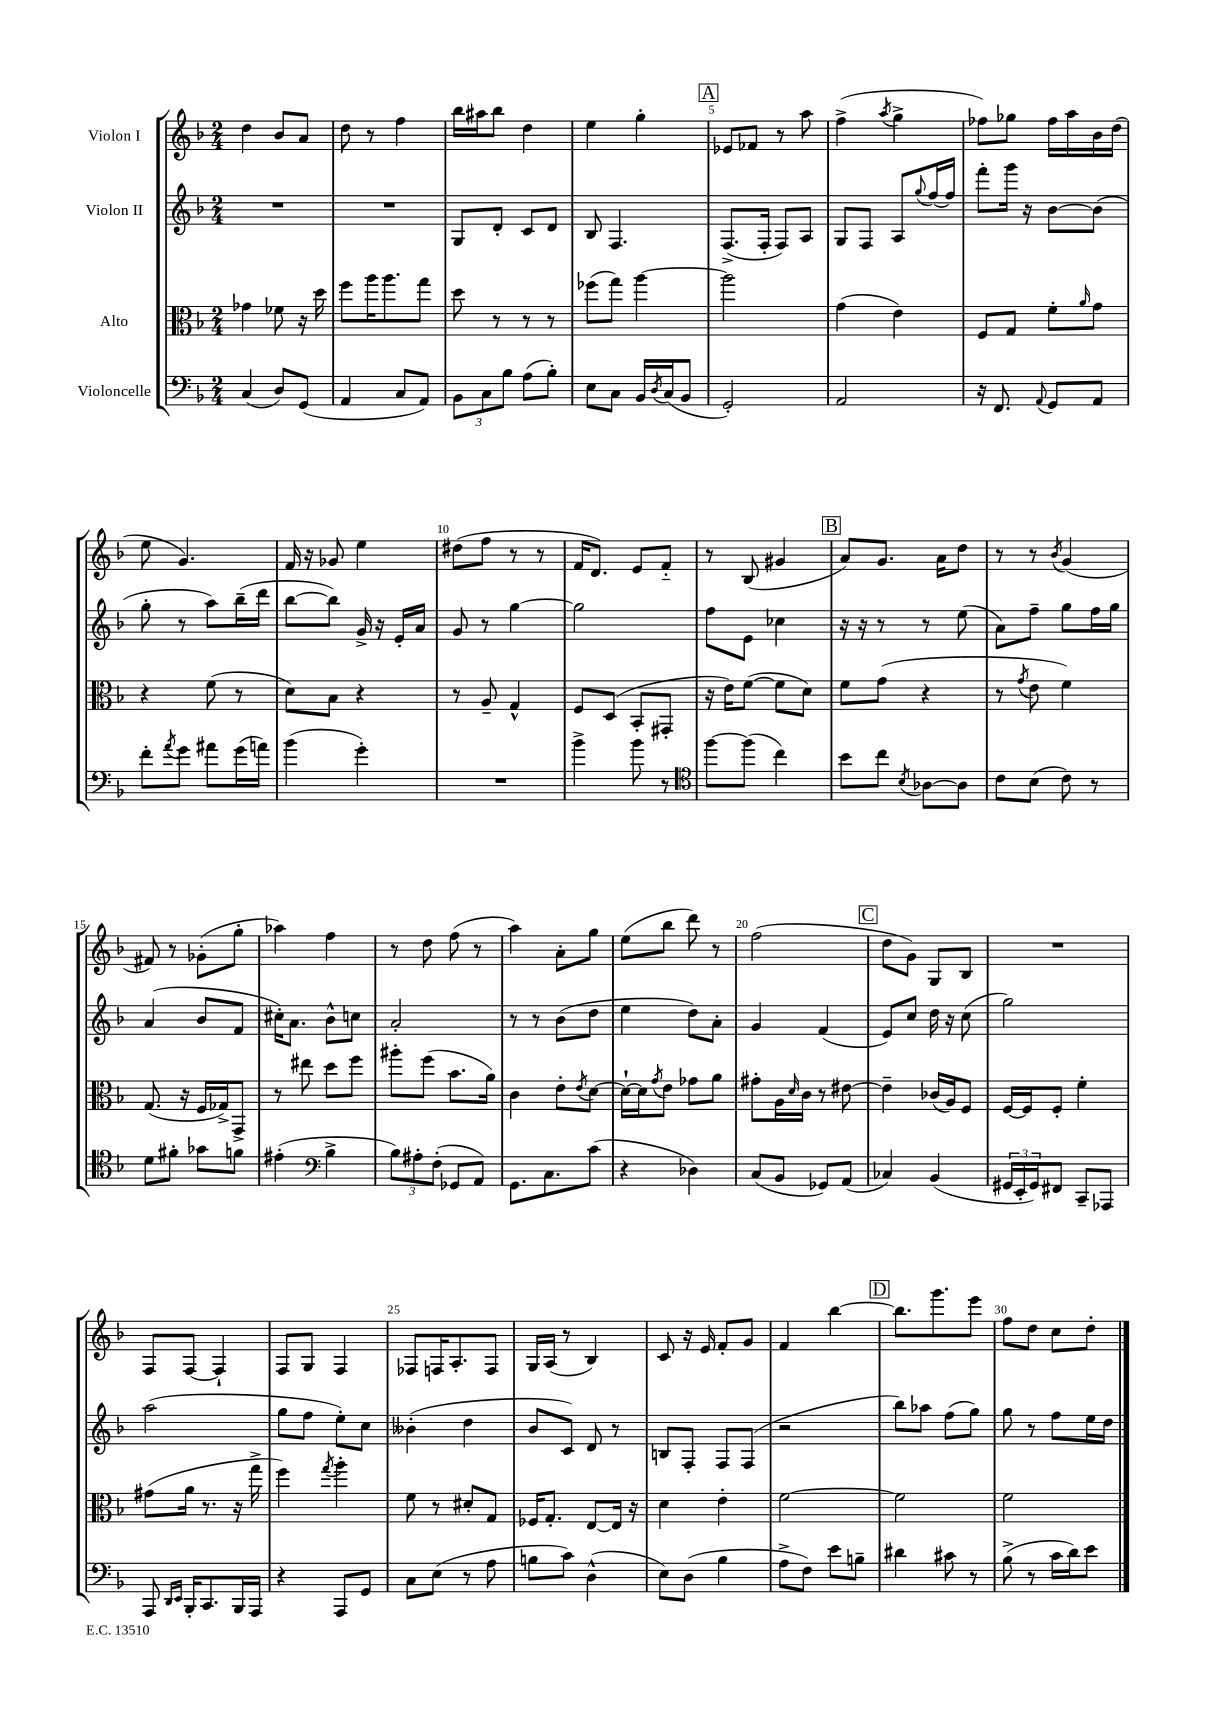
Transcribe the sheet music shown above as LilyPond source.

<<
\new StaffGroup <<
\new Staff = "s0" \with { instrumentName = "Violon I" } {
    \clef treble \key f \major \numericTimeSignature \time 2/4
    d''4 bes'8 a'8 |
    d''8 r8 f''4 |
    bes''16 ais''16 bes''8 d''4 |
    e''4 g''4-. |
    \mark \markup { \box "A" } ees'8 fes'8 r8 a''8 |
    f''4->( \acciaccatura { a''8 } g''4-> |
    fes''8) ges''8 fes''16 a''16 bes'16 d''16( |
    e''8 g'4.) |
    f'16 r16 ges'8 e''4 |
    dis''8( f''8 r8 r8 |
    f'16 d'8.) e'8 f'8-_ |
    r8 bes8( gis'4 |
    \mark \markup { \box "B" } a'8) g'8. a'16 d''8 |
    r8 r8 \acciaccatura { bes'8 } g'4( |
    fis'8) r8 ges'8-.( g''8-. |
    aes''4) f''4 |
    r8 d''8 f''8( r8 |
    a''4) a'8-. g''8 |
    e''8( bes''8 d'''8) r8 |
    f''2( |
    \mark \markup { \box "C" } d''8 g'8) g8 bes8 |
    R2 |
    f8 f8~ f4-! |
    f8 g8 f4 |
    fes8 f16 a8.-. f8 |
    g16 a16( r8 bes4) |
    c'8 r16 e'16 f'8-. g'8 |
    f'4 bes''4~ |
    \mark \markup { \box "D" } bes''8. g'''8. e'''8 |
    f''8 d''8 c''8 d''8-. \bar "|." |
}
\new Staff = "s1" \with { instrumentName = "Violon II" } {
    \clef treble \key f \major \numericTimeSignature \time 2/4
    R2 |
    R2 |
    g8 d'8-. c'8 d'8 |
    bes8 f4. |
    \mark \markup { \box "A" } f8.->( f16-. f8) a8 |
    g8 f8 a8 \appoggiatura { g''8 } f''16~ f''16 |
    f'''8-. g'''16 r16 bes'8~ bes'8( |
    g''8-. r8 a''8) bes''16--( d'''16 |
    bes''8~ bes''8) g'16-> r16 e'16-. a'16 |
    g'8 r8 g''4~ |
    g''2 |
    f''8 e'8 ces''4 |
    \mark \markup { \box "B" } r16 r16 r8 r8 e''8( |
    a'8) f''8-- g''8 f''16 g''16 |
    a'4( bes'8 f'8 |
    cis''16-.) a'8. bes'8-^ c''8 |
    a'2-. |
    r8 r8 bes'8( d''8 |
    e''4 d''8) a'8-. |
    g'4 f'4( |
    \mark \markup { \box "C" } e'8) c''8 d''16 r16 c''8( |
    g''2) |
    a''2( |
    g''8 f''8 e''8-.) c''8 |
    beses'4-.( d''4 |
    bes'8 c'8) d'8 r8 |
    b8 f8-. f8 f8( |
    r2 |
    \mark \markup { \box "D" } bes''8) aes''8 f''8( g''8) |
    g''8 r8 f''8 e''16 d''16 \bar "|." |
}
\new Staff = "s2" \with { instrumentName = "Alto" } {
    \clef alto \key f \major \numericTimeSignature \time 2/4
    ges'4 fes'8 r16 d''16 |
    f''8 a''16 a''8. g''8 |
    d''8 r8 r8 r8 |
    fes''8( g''8) a''4~ |
    \mark \markup { \box "A" } a''2 |
    g'4( e'4) |
    f8 g8 f'8-. \grace { a'16 } g'8 |
    r4 f'8( r8 |
    d'8) bes8 r4 |
    r8 a8-- g4-^ |
    f8 d8( bes,8-. gis,8-. |
    r16 e'16) f'8~( f'8 d'8) |
    \mark \markup { \box "B" } f'8 g'8( r4 |
    r8 \acciaccatura { g'8 } e'8 f'4) |
    g8.( r16 f16 ges16->) g,8-> |
    r8 eis''8 d''8 f''8 |
    ais''8-. f''8( bes'8. a'16) |
    c'4 e'8-. \acciaccatura { e'8 } d'8~ |
    d'16~-! d'16 \acciaccatura { g'8 } e'8 ges'8 a'8 |
    gis'8-. a16 \grace { d'16 } c'16 r8 eis'8~ |
    \mark \markup { \box "C" } eis'4-- ces'16( a16) f8 |
    f16~ f16 f8-. f'4-. |
    gis'8( a'16 r8. r16 g''16-> |
    f''4) \acciaccatura { g''8 } a''4-. |
    f'8 r8 dis'8-. g8 |
    fes16 g8.-. e8~ e16 r16 |
    d'4 e'4-. |
    f'2~ |
    \mark \markup { \box "D" } f'2 |
    f'2 \bar "|." |
}
\new Staff = "s3" \with { instrumentName = "Violoncelle" } {
    \clef bass \key f \major \numericTimeSignature \time 2/4
    c4( d8) g,8( |
    a,4 c8 a,8) |
    \tuplet 3/2 { bes,8 c8 bes8 } a8( bes8-.) |
    e8 c8 bes,16 \acciaccatura { d8 } c16( bes,8 |
    \mark \markup { \box "A" } g,2-.) |
    a,2 |
    r16 f,8. \appoggiatura { a,8 } g,8 a,8 |
    f'8-. \acciaccatura { a'8 } g'8 ais'8 g'16( a'16) |
    bes'4( g'4-.) |
    R2 |
    bes'4-> bes'8 r8 |
    \clef tenor f''8~ f''8( c''4) |
    \mark \markup { \box "B" } bes'8 c''8 \acciaccatura { bes8 } aes8~ aes8 |
    c'8 bes8( c'8) r8 |
    d'8 fis'8-. ges'8 f'8 |
    eis'4-.( \clef bass bes4-> |
    \tuplet 3/2 { bes8) ais8-. f8-.( } ges,8 a,8) |
    g,8. c8. c'8( |
    r4 des4) |
    c8( bes,8 ges,8) a,8( |
    \mark \markup { \box "C" } ces4) bes,4( |
    \tuplet 3/2 { gis,16 e,16-. gis,16) } fis,8 c,8-- aes,,8 |
    a,,8 \grace { d,16 e,16 } bes,,16-. c,8. bes,,16 a,,16 |
    r4 a,,8 g,8 |
    c8 e8( r8 a8 |
    b8 c'8) d4-^( |
    e8) d8( bes4 |
    a8-> f8) e'8 b8-- |
    \mark \markup { \box "D" } dis'4 cis'8 r8 |
    bes8->( r8 c'16 d'16) e'8 \bar "|." |
}
>>
>>
\layout { \context { \Score \override BarNumber.break-visibility = ##(#f #t #t) barNumberVisibility = #(every-nth-bar-number-visible 5) } }
